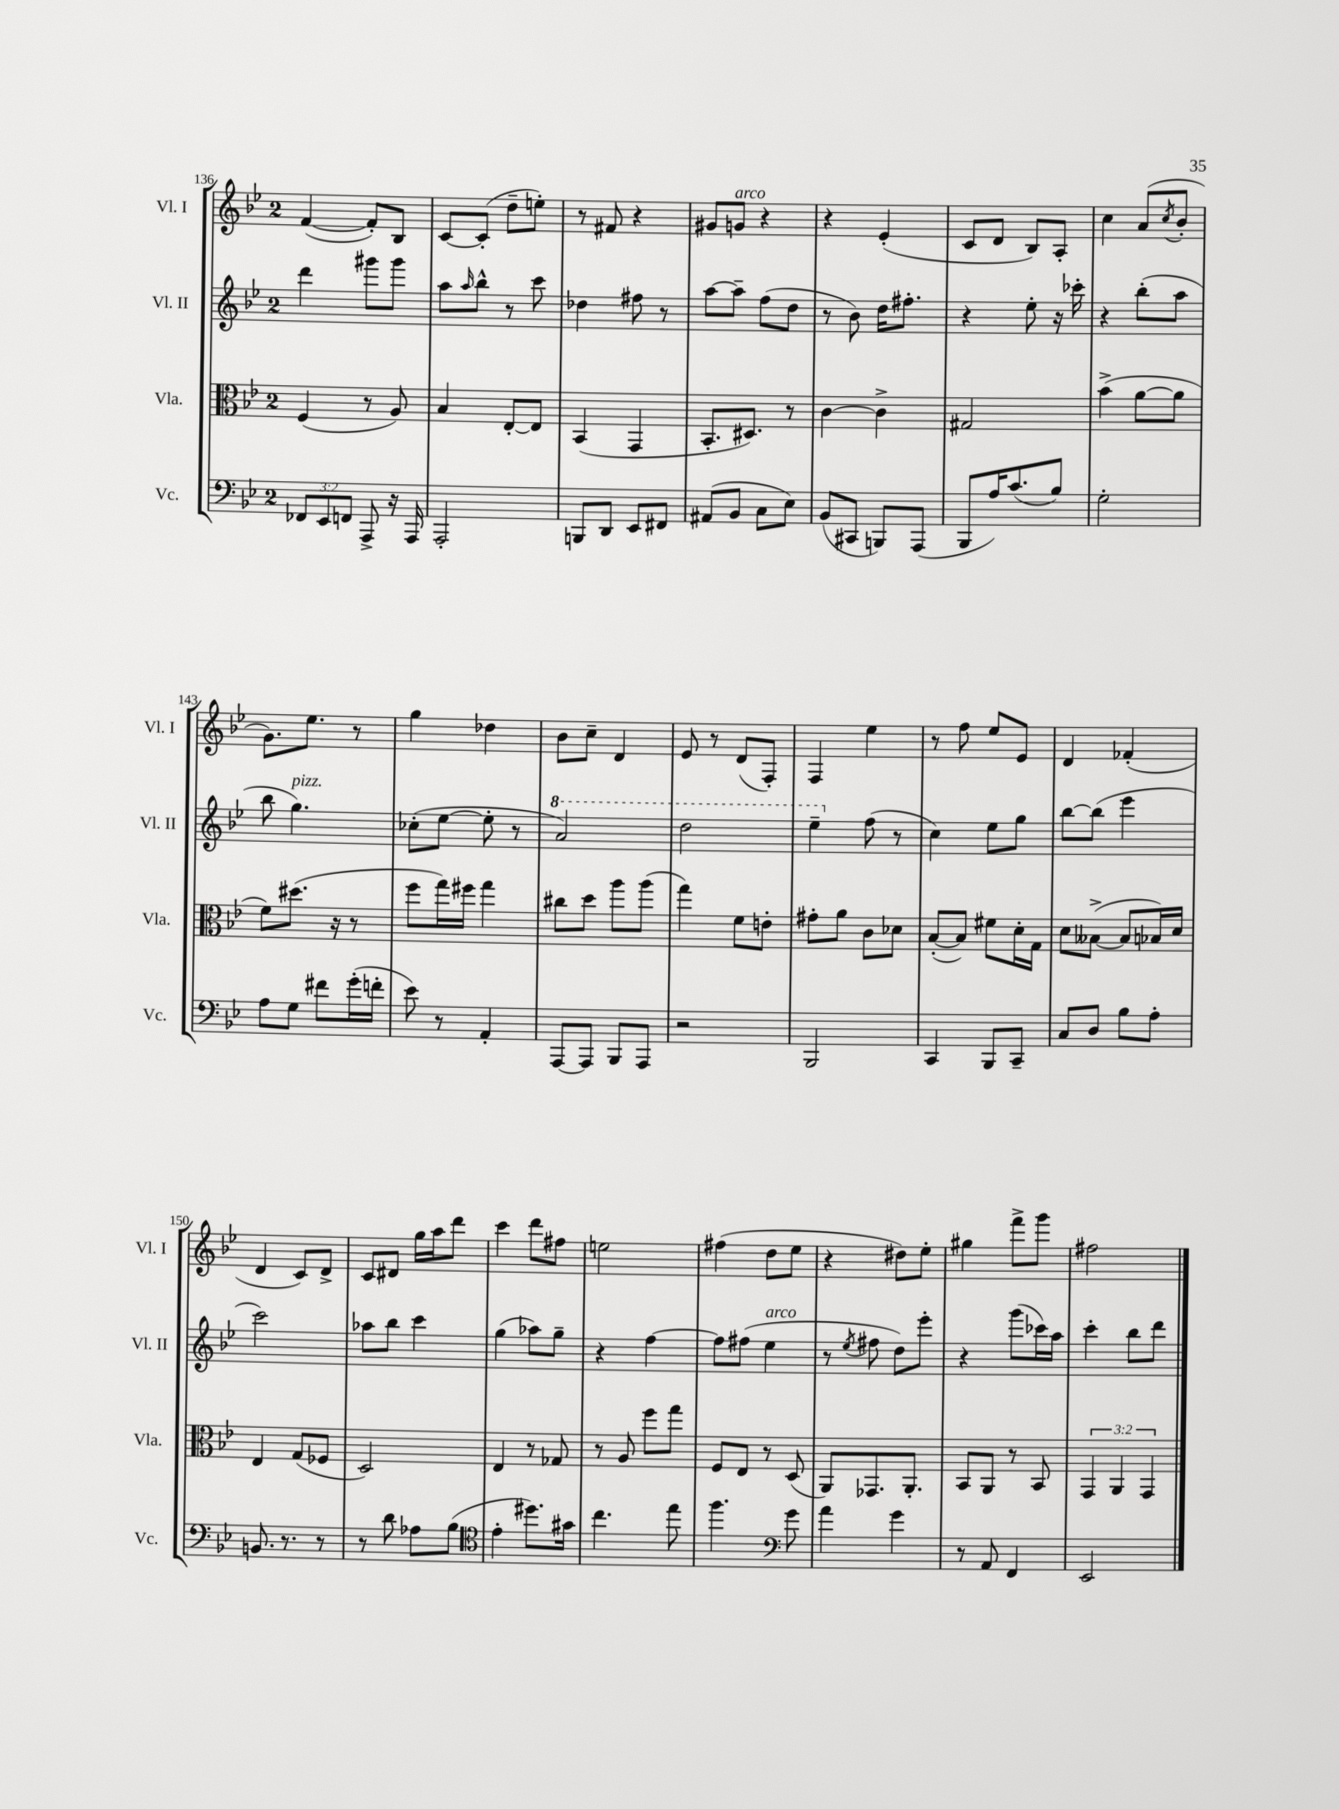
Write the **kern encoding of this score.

**kern	**kern	**kern	**kern
*part4	*part3	*part2	*part1
*staff4	*staff3	*staff2	*staff1
*I"Vc.	*I"Vla.	*I"Vl. II	*I"Vl. I
*I'Vc.	*I'Vla.	*I'Vl. II	*I'Vl. I
*clefF4	*clefC3	*clefG2	*clefG2
*k[b-e-]	*k[b-e-]	*k[b-e-]	*k[b-e-]
*M2/4	*M2/4	*M2/4	*M2/4
=136	=136	=136	=136
12FF-X/L	(4F/	4ddd\	([4f/
12EE-/	.	.	.
12FFn/J	.	.	.
8AAA^/	8r	8ggg#X\L	8f'/L])
16r	8A/)	8ggg#\J	8B-/J
16AAA/	.	.	.
=137	=137	=137	=137
2AAA'/	4B-/	8aa\L	[8c/L
.	.	16qqaa/	.
.	.	8bb-^^\J	(8c'/J]
.	[8E-'/L	8r	8dd~\L
.	8E-/J]	8ccc\	8een'\J)
=138	=138	=138	=138
8BBBn/L	(4BB-/	4dd-X\	8r
8DD/J	.	.	8f#X/
8EE-/L	4GG/	8ff#X\	4r
8FF#X/J	.	8r	.
=139	=139	=139	=139
(8AA#X/L	8.BB-'/L	[8aa\L	8g#X/L
!	!	!	!LO:TX:a:i:t=arco
8BB-/J	.	8aa~\J]	8gn/J
.	8.D#X/J)	.	.
8C\L	.	(8ff\L	4r
8E-\J)	8r	8dd\J	.
=140	=140	=140	=140
(8BB-/L	[4c\	8r	4r
8CC#X/J	.	8b-\)	.
8BBBn/L)	4c^\]	16dd\KL	(4e-'/
.	.	8.ff#X'\J	.
(8AAA/J	.	.	.
=141	=141	=141	=141
8BBB-/L	2G#X/	4r	8c/L
16A/K)	.	.	8d/J
(8.c/	.	.	.
.	.	8ee-'\	8B-/L)
8B-/J)	.	16r	8A'/J
.	.	16ccc-X'\	.
=142	=142	=142	=142
2G'\	(4b-^\	4r	4cc\
.	[8a\L	(8bb-'\L	(8a/L
.	.	.	8qcc/
.	8a\J]	8aa\J	8b-'/J
!!LO:LB:g=z
=143	=143	=143	=143
8A\L	8f\L)	8bb-\	8.g\L)
!	!	!LO:TX:a:i:t=pizz.	!
8G\J	(8.dd#X\J	4.gg\)	.
.	.	.	8.ee-\J
8f#X\L	.	.	.
.	16r	.	.
(16g'\L	8r	.	8r
16fn'\JJ	.	.	.
=144	=144	=144	=144
8e-\)	8ff\L	(8cc-X'\L	4gg\
8r	16gg\L)	[8ee-\J	.
.	16ff#X\JJ	.	.
4AA'/	4gg\	8ee-'\]	4dd-X\
.	.	8r	.
=145	=145	=145	=145
*	*	*8va	*
[8AAA/L	8cc#X\L	2aa/)	8b-\L
8AAA/J]	8dd\J	.	8cc~\J
8BBB-/L	8aa\L	.	4d/
8AAA/J	(8aa\J	.	.
=146	=146	=146	=146
2r	4gg\)	2ddd\	8e-/
.	.	.	8r
.	8f\L	.	(8d/L
.	8en'\J	.	8F'/J)
=147	=147	=147	=147
2BBB-/	8g#X'\L	4eee-~\	4F/
.	8a\J	.	.
*	*	*X8va	*
.	8c\L	(8ff\	4ee-\
.	8d-X\J	8r	.
=148	=148	=148	=148
4CC/	([8B-'/L	4cc\)	8r
.	8B-/J])	.	8ff\
8BBB-/L	8f#X\L	8ee-\L	8ee-/L
8CC~/J	16d'\L	8gg\J	8e-/J
.	16G\JJ	.	.
=149	=149	=149	=149
8C/L	8d\L	[8bb-\L	4d/
8D/J	([8B--X^\J	(8bb-\J]	.
8B-\L	8B--/L]	4eee-\	(4f-X'/
8A'\J	16B-X/L)	.	.
.	16d/JJ	.	.
!!LO:LB:g=z
=150	=150	=150	=150
8.BBn/	4E-/	2ccc\)	4d/
8.r	.	.	.
.	(8G/L	.	8c/L)
8r	8F-X/J	.	8d^/J
=151	=151	=151	=151
8r	2D/)	8aa-X\L	8c/L
8d\	.	8bb-\J	8d#X/J
8A-X\L	.	4ccc\	16gg\LL
.	.	.	16aa\J
(8B-\J	.	.	8ddd\J
=152	=152	=152	=152
*clefC4	*	*	*
4e-'\	4E-/	(4gg\	4ccc\
8.dd#X\L)	8r	8aa-X\L)	8ddd\L
.	8G-X/	8gg~\J	8ff#X\J
16g#X\Jk	.	.	.
=153	=153	=153	=153
4.cc\	8r	4r	2een\
.	8A/	.	.
.	8ff\L	[4ff\	.
8ee-\	8gg\J	.	.
=154	=154	=154	=154
4.ff\	8F/L	8ff\L]	(4ff#X\
.	8E-/J	(8ff#X\J	.
!	!	!LO:TX:a:i:t=arco	!
.	8r	4ee-\	8dd\L
*clefF4	*	*	*
8g\	(8D/	.	8ee-\J
=155	=155	=155	=155
4a\	8AA/L)	8r	4r
.	.	8qee-/	.
.	8.GG-X/	8ff#X\	.
4g\	.	8dd\L)	8dd#X\L)
.	8.AA'/J	.	.
.	.	8eee-'\J	8ee-'\J
=156	=156	=156	=156
8r	8BB-/L	4r	4gg#X\
8AA/	8AA/J	.	.
4FF/	8r	(8ggg\L	8fff^\L
.	8BB-/	16ccc-X\L)	8ggg\J
.	.	16aa\JJ	.
=157	=157	=157	=157
2EE-/	6GG/	4ccc'\	2ff#X\
.	6AA/	.	.
.	.	8bb-\L	.
.	6GG/	.	.
.	.	8ddd\J	.
==	==	==	==
*-	*-	*-	*-
